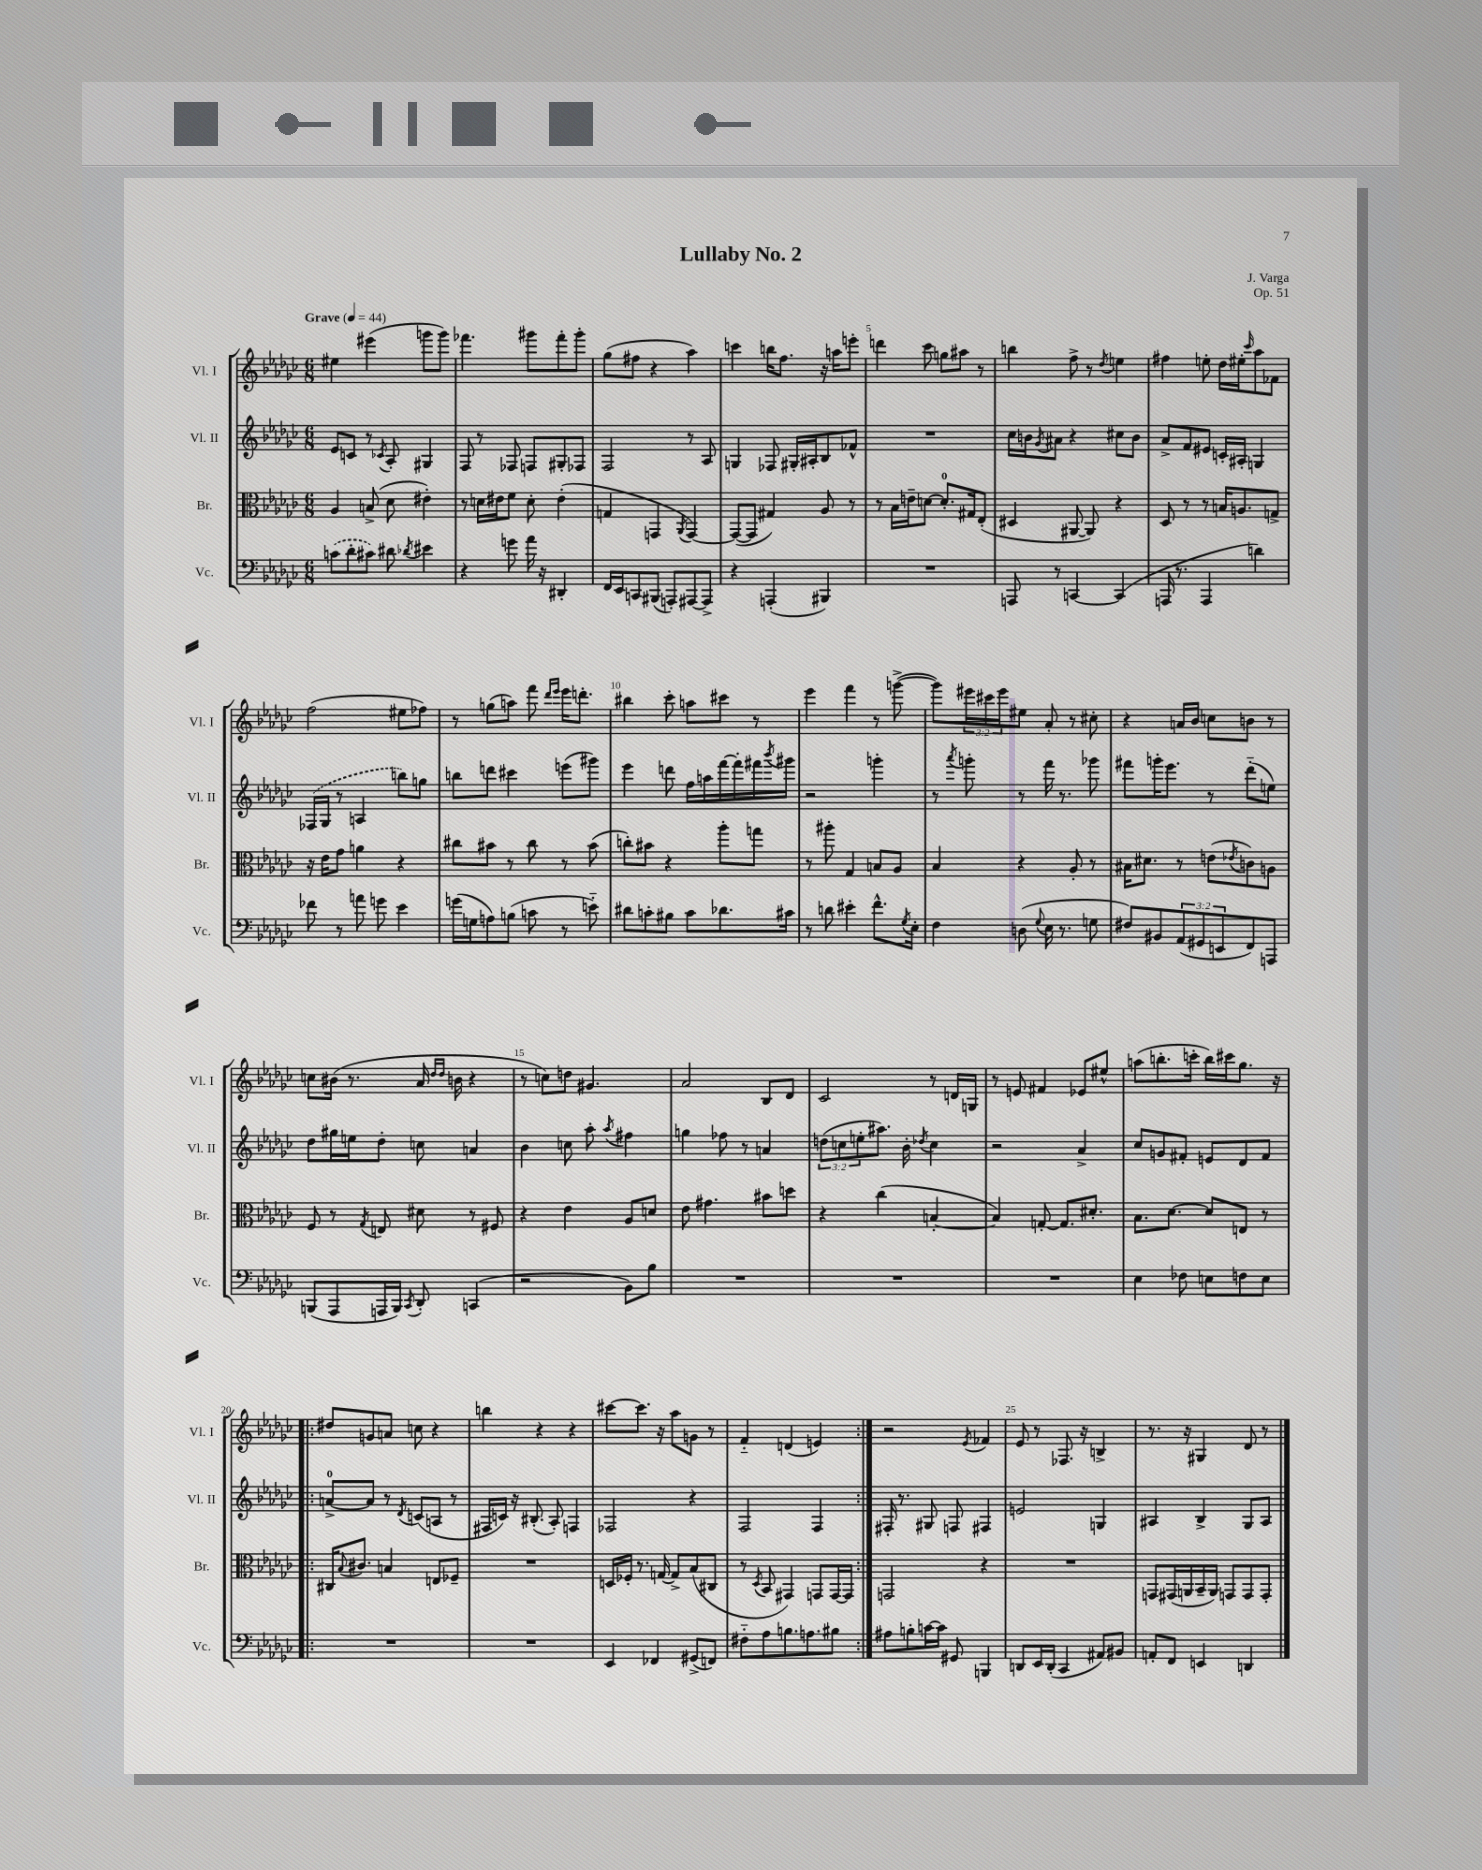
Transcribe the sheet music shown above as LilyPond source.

\header { title = "Lullaby No. 2" composer = "J. Varga" opus = "Op. 51" }
<<
\new StaffGroup <<
\new Staff = "s0" \with { instrumentName = "Vl. I" shortInstrumentName = "Vl. I" } {
    \clef treble \key ges \major \numericTimeSignature \time 6/8 \override Staff.TupletNumber.text = #tuplet-number::calc-fraction-text \tempo "Grave" 4 = 44
    eis''4 eis'''4( g'''8 g'''8) |
    fes'''4. gis'''8 fes'''8-. gis'''8-. |
    ges''8( fis''8 r4 aes''4) |
    c'''4 b''16 f''8. r16 a''16 e'''8-. |
    d'''4 ces'''8 g''8 ais''8 r8 |
    b''4 f''8-> r8 \acciaccatura { des''8 } e''4 |
    fis''4 e''8-. des''16 eis''16-. \grace { ces'''16 } aes''8 fes'8 |
    f''2( eis''8 fes''8) |
    r8 g''8( a''8) f'''8 \grace { des'''16 ees'''16 } ees'''16 d'''8.-. |
    bis''4 ces'''8-. a''8 cis'''8 r8 |
    ees'''4 f'''4 r8 g'''8~->( |
    g'''8) \tuplet 3/2 { eis'''16 cis'''16 eis'''16 } eis''8 aes'8-. r8 cis''8-. |
    r4 a'16 bes'16 c''8 b'8 r8 |
    c''8 bis'16( r8. aes'16 \grace { des''16 des''16 } b'16 r4 |
    r8 c''8) d''8 gis'4. |
    aes'2 bes8 des'8 |
    ces'2 r8 d'16 g16 |
    r8 e'8 fis'4 ees'8 eis''8-^ |
    a''8( b''8.-. c'''16-. b''16) cis'''16 ges''8. r16 |
    \repeat volta 2 { dis''8 g'8 a'8 c''8 r4 |
    b''4 r4 r4 |
    cis'''8~ cis'''8. r16 aes''8 g'8 r8 |
    f'4-_ d'4( e'4) | }
    r2 \acciaccatura { ees'8 } fes'4 |
    ees'8 r8 fes8. r16 b4-> |
    r8. r16 gis4 des'8 r8 \bar "|." |
}
\new Staff = "s1" \with { instrumentName = "Vl. II" shortInstrumentName = "Vl. II" } {
    \clef treble \key ges \major \numericTimeSignature \time 6/8 \override Staff.TupletNumber.text = #tuplet-number::calc-fraction-text
    ees'8 c'8 r8 \acciaccatura { ces'8 } aes8-. gis4 |
    f8 r8 fes8 f8 gis8-. fes8 |
    f2 r8 aes8 |
    g4 fes8 gis16-. ais16-. bes8 fes'8-^ |
    R2. |
    ces''16 b'16 \acciaccatura { ges'8 } ais'8 r4 cis''8 b'8 |
    aes'8-> f'8 eis'8 c'16-. ais16-. g4 |
    \once \slurDashed fes16( ges16 r8 a4 b''8) g''8 |
    b''8 d'''8 cis'''4 e'''8( gis'''8) |
    ees'''4 d'''8 f''16 a''16 f'''16~ f'''16-. fis'''16 \acciaccatura { bes'''8 } gis'''16 |
    r2 g'''4-. |
    r8 \acciaccatura { aes'''8 } g'''8-. r8 f'''16 r8. ges'''8 |
    fis'''8 g'''16-. ees'''8. r8 des'''8-_( e''8) |
    des''8 gis''16 e''16 des''8-. c''8 a'4 |
    bes'4 c''8 aes''8-. \acciaccatura { aes''8 } fis''4 |
    g''4 fes''8 r8 a'4 |
    \tuplet 3/2 { d''8( c''8 e''8-. } ais''8.) bes'16-. \acciaccatura { des''8 } c''4 |
    r2 aes'4-> |
    ces''8 g'8 fis'8-. e'8 des'8 fis'8 |
    \repeat volta 2 { a'8-0~-> a'8 r8 \acciaccatura { des'8 } c'8( a8 r8 |
    fis16 c'16) r16 bis8.-.( aes8-.) f4 |
    fes2 r4 |
    f2 f4 | }
    fis16-. r8. gis8 f8 fis4 |
    e'2 g4 |
    ais4 bes4-> ges8 ais8 \bar "|." |
}
\new Staff = "s2" \with { instrumentName = "Br." shortInstrumentName = "Br." } {
    \clef alto \key ges \major \numericTimeSignature \time 6/8
    aes4 b8->( des'8 eis'4-.) |
    r8 d'16 eis'16 f'8 d'8-. eis'4-.( |
    g4 g,4 \acciaccatura { aes,8 } g,4~) |
    g,8~( g,8 gis4) aes8 r8 |
    r8 bes16 e'16-- d'8~ d'8.-0-. gis16 ees8-.( |
    dis4 ais,8~ ais,8) r4 |
    des8 r8 r8 b16 a8. g8-> |
    r16 ees'16 ges'8 a'4 r4 |
    cis''8 bis'8 r8 cis''8 r8 bis'8( |
    c''8-.) bis'8 r4 aes''8-. g''8 |
    r8 ais''8-. ges4 b8 aes8 |
    bes4 r4 aes8-. r8 |
    bis16 dis'8. r8 e'8( \acciaccatura { ees'8 } c'8) a8 |
    f8 r8 \acciaccatura { ges8 } e8 dis'8 r8 fis8 |
    r4 ees'4 aes8 d'8 |
    ees'8 gis'4. bis'8 d''8 |
    r4 ces''4( b4~-. |
    b4) g8~-. g8. dis'8.-. |
    bes8. des'8.~ des'8 e8 r8 |
    \repeat volta 2 { cis16 \appoggiatura { bes8 } cis'8. b4 e8 fes8-- |
    R2. |
    d16 fes16-. r8. g16~ g8-> bes8( cis8 |
    r8 \acciaccatura { des8 } bes,8 gis,4) g,8 g,16~ g,16 | }
    g,2 r4 |
    R2. |
    g,8 gis,16( a,16 bes,16-- a,16) g,8 g,8 g,8-. \bar "|." |
}
\new Staff = "s3" \with { instrumentName = "Vc." shortInstrumentName = "Vc." } {
    \clef bass \key ges \major \numericTimeSignature \time 6/8 \override Staff.TupletNumber.text = #tuplet-number::calc-fraction-text
    \once \slurDashed c'8( des'8-. cis'8) dis'8 \acciaccatura { des'8 } eis'4 |
    r4 g'8 aes'16 r16 dis,4-. |
    f,16 ees,16 c,8 bis,,8( a,,8-.) ais,,8~ ais,,8-> |
    r4 a,,4-.( bis,,4) |
    R2. |
    a,,8 r8 c,4~ c,4( |
    a,,16 r8. a,,4 d'4) |
    fes'8 r8 a'8 g'8 ees'4 |
    g'16( g16 a8) b8( c'8 r8 e'8-_) |
    dis'8 c'8-. bis8 c'8 des'8. cis'16 |
    r8 d'8 eis'4-. f'8.-^ \acciaccatura { ges8 } ees16-. |
    f4 d8( \appoggiatura { ges8 } ees16 r8. g8 |
    fis8) bis,8 \tuplet 3/2 { aes,8( gis,8 e,8 } f,8) a,,8 |
    b,,8( aes,,8 a,,16 b,,16) \acciaccatura { ces,8 } des,8-. c,4( |
    r2 bes,8) bes8 |
    R2. |
    R2. |
    R2. |
    ees4 fes8 e8 f8 e8 |
    \repeat volta 2 { R2. |
    R2. |
    ees,4 fes,4 gis,8->( f,8) |
    fis8-_ aes8 b8. a8. bis8 | }
    ais8 b8-. c'16~ c'16 gis,8 b,,4 |
    d,8 ees,16 d,16-.( ces,4 ais,8) bis,8 |
    a,8-. f,8 e,4 d,4 \bar "|." |
}
>>
>>
\layout { \context { \Score \override BarNumber.break-visibility = ##(#f #t #t) barNumberVisibility = #(every-nth-bar-number-visible 5) } }
